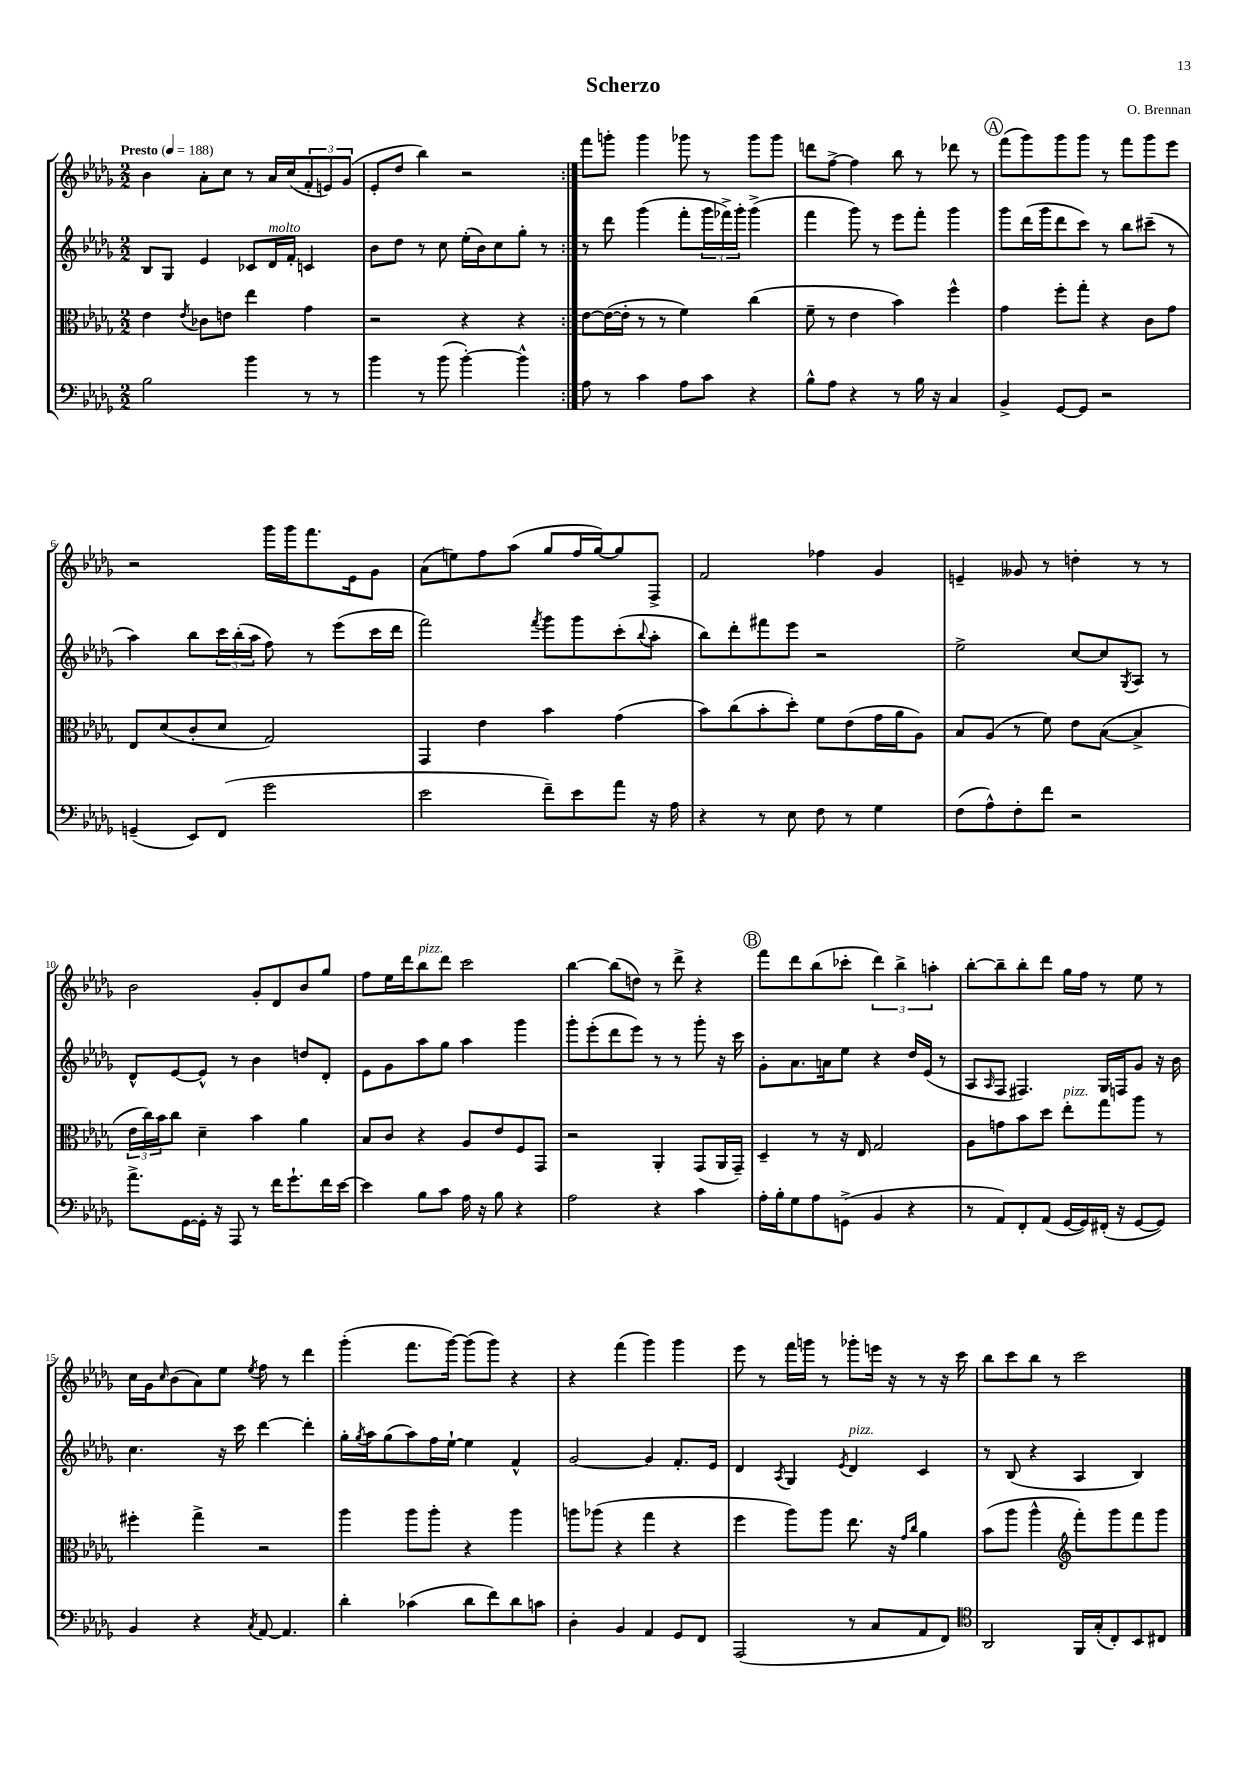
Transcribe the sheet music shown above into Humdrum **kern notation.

**kern	**kern	**kern	**kern
*staff4	*staff3	*staff2	*staff1
*clefF4	*clefC3	*clefG2	*clefG2
*k[b-e-a-d-g-]	*k[b-e-a-d-g-]	*k[b-e-a-d-g-]	*k[b-e-a-d-g-]
*M2/2	*M2/2	*M2/2	*M2/2
*MM188	*MM188	*MM188	*MM188
2B-\	4e-\	8B-/L	4b-\
.	.	8G-/J	.
.	8qe-/	.	.
.	8c-\L	4e-/	8a-'\L
.	8e\J	.	8cc\J
4b-\	4ee-\	8c-/L	8r
.	.	16d-/L	16a-/LL
.	.	16f'/JJ	(16cc/J
8r	4g-\	4c/	12f'/
.	.	.	12e/)
8r	.	.	.
.	.	.	(12g-/J
=	=	=	=
4b-\	2r	8b-\L	8e-'/L
.	.	8dd-\J	8dd-/J
8r	.	8r	4bb-\)
(8b-\	.	8cc\	.
[4b-'\)	4r	(16ee-'\LL	2r
.	.	16b-\J)	.
.	.	8cc\	.
4b-^^\]	4r	8gg-'\J	.
.	.	8r	.
=:|!	=:|!	=:|!	=:|!
8A-\	[8e-\L	8r	8fff\L
8r	(16e-\_L	8ddd-\	8ggg'\J
.	16e-'\]JJ	.	.
4c\	8r	(4ggg-\	4ggg\
.	8r	.	.
8A-\L	4f\)	8fff'\L	8ggg-\
8c\J	.	24ggg-\L	8r
.	.	24fff-^\)	.
.	.	24ggg-'\JJ	.
4r	(4cc\	(4ggg-^\	8ggg-\L
.	.	.	8ggg-\J
=	=	=	=
8B-^^\L	8f~\	4fff\	8ddd\L
8A-\J	8r	.	[8ff^\J
4r	4e-\	8ggg-\)	4ff\]
.	.	8r	.
8r	4b-\)	8eee-\L	8bb-\
16B-\	.	8fff'\J	8r
16r	.	.	.
4C/	4ff^^\	4ggg-\	8ddd-\
.	.	.	8r
=	=	=	=
4BB-^/	4g-\	8ggg-\L	(8fff\L
.	.	(16ddd-\L	8ggg-\)
.	.	16ggg-\J	.
[8GG-/L	8ff'\L	8ddd-\	8ggg-\
8GG-/]J	8gg-'\J	8ccc\J)	8ggg-\J
2r	4r	8r	8r
.	.	8bb-\L	8fff\L
.	8c\L	(8ccc#~\J	8ggg-\
.	8g-\J	8r	8eee-\J
=	=	=	=
(4GG~/	8E-/L	4aa-\)	2r
.	(8d-/	.	.
8EE-/L)	8c'/	8bb-\L	.
(8FF/J	8d-/J	24ccc\L	.
.	.	(24bb-'\	.
.	.	24aa-\JJ	.
2g-\	2G-/)	8ff\)	16ggg-\LL
.	.	.	16ggg-\J
.	.	8r	8.fff\
.	.	(8eee-\L	.
.	.	.	16e-\k
.	.	16ccc\L	8g-\J
.	.	16ddd-\JJ	.
=	=	=	=
2e-\	4GG-/	2fff\)	(8a-\L
.	.	.	8ee\)
.	4e-\	.	8ff\
.	.	.	(8aa-\J
.	.	8qfff/	.
8f~\L)	4b-\	8ggg-\L	8gg-/L
8e-\	.	8ggg-\	16ff/L
.	.	.	[16gg-/J)
8a-\J	(4g-\	(8ccc'\	8gg-/]
.	.	8qqbb-/	.
16r	.	8aa-'\J	8F^/J
16A-\	.	.	.
=	=	=	=
4r	8b-\L)	8bb-\L)	2f/
.	(8cc\	8ddd-'\	.
8r	8b-'\	8fff#\	.
8E-\	8dd-'\J)	8eee-\J	.
8F\	8f\L	2r	4ff-\
8r	(8e-\	.	.
4G-\	16g-\L	.	4g-/
.	16a-\J	.	.
.	8A-\J)	.	.
=	=	=	=
(8F\L	8B-/L	2ee-^\	4e~/
8A-^^\)	(8A-/J	.	.
8F'\	8r	.	8g--/
8f\J	8f\)	.	8r
2r	8e-\L	[8cc/L	4dd'\
.	([8B-\J	8cc/]	.
.	.	8qG-/	.
.	4B-^/]	8A-/J	8r
.	.	8r	8r
=	=	=	=
8.a-^\L	24e-\LL	8d-^^/L	2b-\
.	24cc\)	.	.
.	24b-\J	.	.
.	8cc\J	[8e-/	.
[16GG-\L	.	.	.
16GG-'\]JJ	4d-~\	8e-^^/]J	.
16r	.	.	.
8AAA-/	.	8r	.
8r	4b-\	4b-\	8g-'/L
16f\LK	.	.	8d-/
8.g-`\	.	.	.
.	4a-\	8dd/L	8b-/
16f\L	.	8d-'/J	8gg-/J
[16e-\JJ	.	.	.
=	=	=	=
4e-\]	8B-/L	8e-\L	8ff\L
.	8c/J	8g-\	16ee-\L
.	.	.	16ddd-\J
8B-\L	4r	8aa-\	8bb-\
8c\J	.	8gg-\J	8ddd-\J
16A-\	8A-/L	4aa-\	2ccc\
16r	.	.	.
8B-\	8e-/	.	.
4r	8F/	4ggg-\	.
.	8GG-/J	.	.
=	=	=	=
2A-\	2r	8ggg-'\L	[4bb-\
.	.	(8eee-'\	.
.	.	8ddd-\	(8bb-\]L
.	.	8eee-\J)	8dd\J)
4r	4AA-'/	8r	8r
.	.	8r	8ddd-^\
4c\	(8GG-/L	8ggg-'\	4r
.	16AA-/L	16r	.
.	16GG-~/JJ)	16ccc\	.
=	=	=	=
16A-'\LL	4D-~/	8g-'\L	8fff\L
16B-'\J	.	.	.
8G-\	.	8.a-\	8ddd-\
8A-\	8r	.	(8bb-\
.	.	16a\k	.
(8GG^\J	16r	8ee-\J	8ccc-'\J
.	16E-/	.	.
4BB-/	2G-/	4r	6ddd-\)
.	.	.	6bb-^\
4r	.	16dd-/LL	.
.	.	(16e-/JJ	.
.	.	.	6aa'\
.	.	8r	.
=	=	=	=
8r	8A-\L	8A-/L	[8bb-'\L
.	.	16qqA-/	.
8AA-/L)	8g\	8F/J	8bb-~\]
8FF'/	8b-\	4.F#/)	8bb-'\
(8AA-/J	8dd-\J	.	8ddd-\J
[16GG-/LL	8ee-'\L	.	16gg-\LL
16GG-/])	.	.	16ff\JJ
(16FF#'/JJ	8gg-\	16G-/LL	8r
16r	.	16F/J	.
[8GG-/L	8aa-\J	8g-/J	8ee-\
8GG-/]J)	8r	16r	8r
.	.	16b-\	.
=	=	=	=
4BB-/	4ff#'\	4.cc\	16cc\LL
.	.	.	16g-\J
.	.	.	16qqcc/
.	.	.	(8b-\
4r	4gg-^\	.	8a-\)
.	.	16r	8ee-\J
.	.	16ccc\	.
8qC/	.	.	8qee-/
[8AA-/	2r	[4ddd-\	8ff\
4.AA-/]	.	.	8r
.	.	4ddd-'\]	4ddd-\
=	=	=	=
4d-'\	4aa-\	16gg-'\LL	(4ggg-'\
.	.	8qgg-/	.
.	.	16aa-\J	.
.	.	(8gg-\	.
(4c-\	8aa-\L	8aa-\)	8.fff\L
.	8aa-'\J	16ff\L	.
.	.	[16ee-`\JJ	[16ggg-\Jk)
8d-\L	4r	4ee-\]	(8ggg-\]L
8f\)	.	.	8ggg-\J)
8d-\	4aa-\	4f^^/	4r
8c\J	.	.	.
=	=	=	=
4D-'\	8aa\L	[2g-/	4r
.	(8aa-\J	.	.
4BB-/	4r	.	(4fff\
4AA-/	4gg-\	4g-/]	4ggg-\)
8GG-/L	4r	8.f'/L	4ggg-\
8FF/J	.	.	.
.	.	16e-/Jk	.
=	=	=	=
(2AAA-/	4ff\	4d-/	8eee-\
.	.	.	8r
.	.	8qA-/	.
.	8aa-\L)	4G-/	16fff\LL
.	.	.	16ggg\JJ
.	8aa-\J	.	8r
.	.	8qe-/	.
8r	8.ee-\	4d-/	8ggg-'\L
8C/L	.	.	16eee\Jk
.	16r	.	16r
.	16qqg-/LL	.	.
.	16qqcc/JJ	.	.
8AA-/	4a-\	4c/	8r
8FF/J)	.	.	16r
.	.	.	16ccc\
=	=	=	=
*clefC4	*	*	*
2AA-/	(8b-\L	8r	8bb-\L
.	8aa-\J	(8B-/	8ccc\
.	4aa-^^\	4r	8bb-\J
.	.	.	8r
*	*clefG2	*	*
16FF/LL	8fff'\L)	4A-/	2ccc\
(16G-'/J	.	.	.
8C'/)	8ggg-\	.	.
8BB-/	8fff\	4B-/)	.
8C#/J	8ggg-\J	.	.
==	==	==	==
*-	*-	*-	*-
